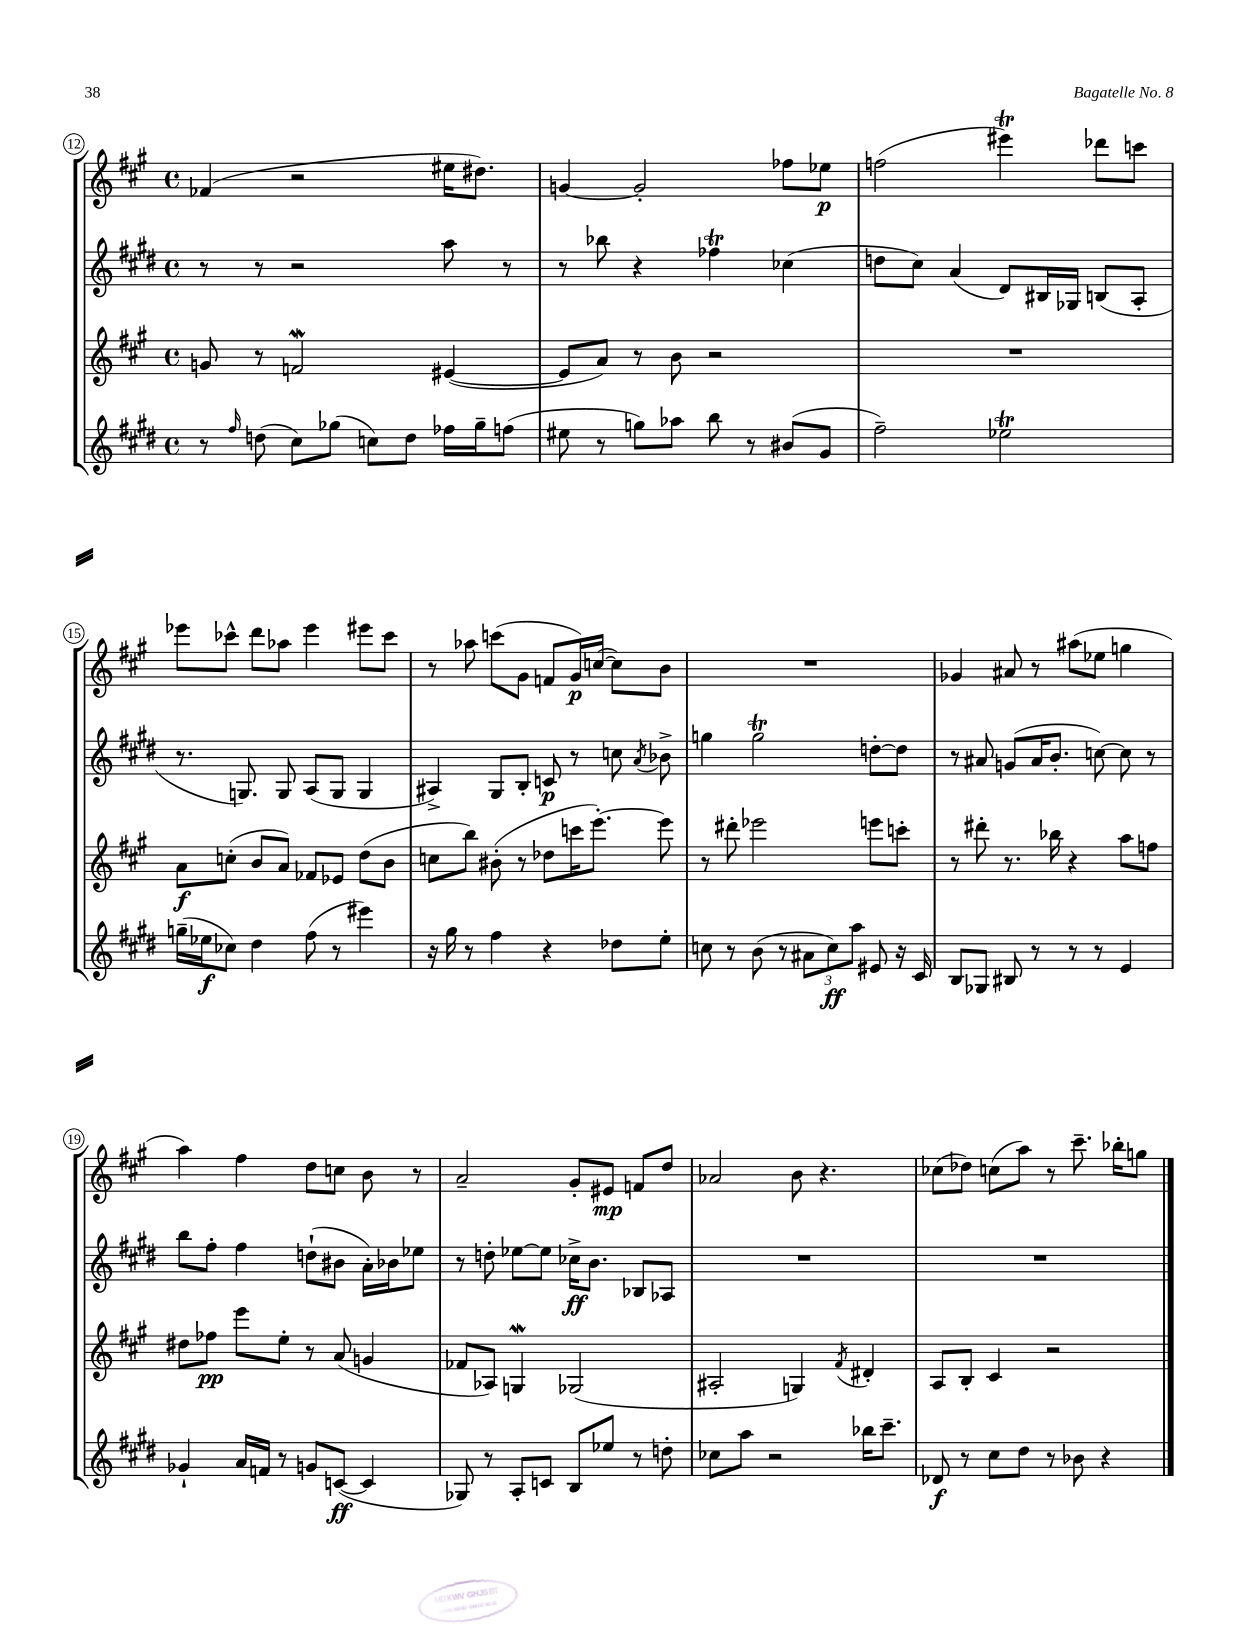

**kern	**kern	**kern	**kern
*staff4	*staff3	*staff2	*staff1
*clefG2	*clefG2	*clefG2	*clefG2
*k[f#c#g#d#]	*k[f#c#g#]	*k[f#c#g#d#]	*k[f#c#g#]
*M4/4	*M4/4	*M4/4	*M4/4
*met(c)	*met(c)	*met(c)	*met(c)
8r	8g	8r	(4f-
16qqff#	.	.	.
(8dd	8r	8r	.
8cc#)	2f	2r	2r
(8gg-	.	.	.
8cc)	.	.	.
8dd	.	.	.
16ff-	([4e#	8aa	16ee#
16gg-~	.	.	8.dd#)
(8ff	.	8r	.
=	=	=	=
8ee#	8e#]	8r	[4g
8r	8a)	8bb-	.
8gg)	8r	4r	2g']
8aa-	8b	.	.
8bb	2r	4ff-	.
8r	.	.	.
(8b#	.	(4cc-	8ff-
8g#	.	.	8ee-
=	=	=	=
2ff#~)	1r	8dd	(2ff
.	.	8cc#)	.
.	.	(4a	.
2ee-	.	8d#)	4eee#)
.	.	16B#	.
.	.	16G-	.
.	.	(8B	8ddd-
.	.	8A'	8ccc
=	=	=	=
(16gg~	8a	8.r	8eee-
16ee-	.	.	.
8cc-)	(8cc'	.	8ccc-^^
.	.	8.G)	.
4dd#	8b	.	8ddd
.	8a)	8G	8aa-
(8ff#	8f-	(8A	4eee-
8r	8e-	8G	.
4eee#)	(8dd	4G	8eee#
.	8b	.	8ccc-
=	=	=	=
16r	8cc	4A#^)	8r
16gg#	.	.	.
8r	8bb)	.	8aa-
4ff#	(8b#'	8G#	(8ccc
.	8r	8B'	8g#
4r	8dd-	8c	8f
.	16ccc	8r	16g#)
.	[8.eee')	.	([16cc
8dd-	.	8cc	8cc])
.	.	8qa	.
8ee'	8eee]	8b-^	8b
=	=	=	=
8cc	8r	4gg	1r
8r	8ddd#'	.	.
(8b	2eee-	2gg	.
8r	.	.	.
12a#	.	.	.
12cc)	.	.	.
12aa	.	.	.
8e#	8eee	[8dd'	.
16r	8ccc'	8dd]	.
16c#	.	.	.
=	=	=	=
8B	8r	8r	4g-
8G-	8ddd#'	8a#	.
8B#	8.r	(8g	8a#
8r	.	16a#	8r
.	16bb-	8.b'	.
8r	4r	.	(8aa#
8r	.	[8cc)	8ee-
4e	8aa	8cc]	4gg
.	8ff	8r	.
=	=	=	=
4g-`	8dd#	8bb	4aa)
.	8ff-	8ff#'	.
16a	8eee	4ff#	4ff#
16f	.	.	.
8r	8ee'	.	.
8g	8r	(8dd`	8dd
([8c	(8a	8b#	8cc
4c]	4g	16a')	8b
.	.	16b-	.
.	.	8ee-	8r
=	=	=	=
8G-)	8f-	8r	2a~
8r	8A-)	8dd'	.
8A'	4G	[8ee-	.
8c	.	8ee-]	.
8B	(2G-	16cc-^	8g#'
.	.	8.b	.
8ee-	.	.	8e#
8r	.	8B-	8f
8dd'	.	8A-	8dd
=	=	=	=
8cc-	2A#'	1r	2a-
8aa	.	.	.
2r	.	.	.
.	4G)	.	8b
.	.	.	4.r
.	8qf#	.	.
16bb-	4d#'	.	.
8.ccc#~	.	.	.
=	=	=	=
8d-	8A	1r	(8cc-
8r	8B'	.	8dd-)
8cc#	4c#	.	(8cc
8dd#	.	.	8aa)
8r	2r	.	8r
8b-	.	.	8.ccc#~
4r	.	.	.
.	.	.	16bb-'
.	.	.	8gg
==	==	==	==
*-	*-	*-	*-
